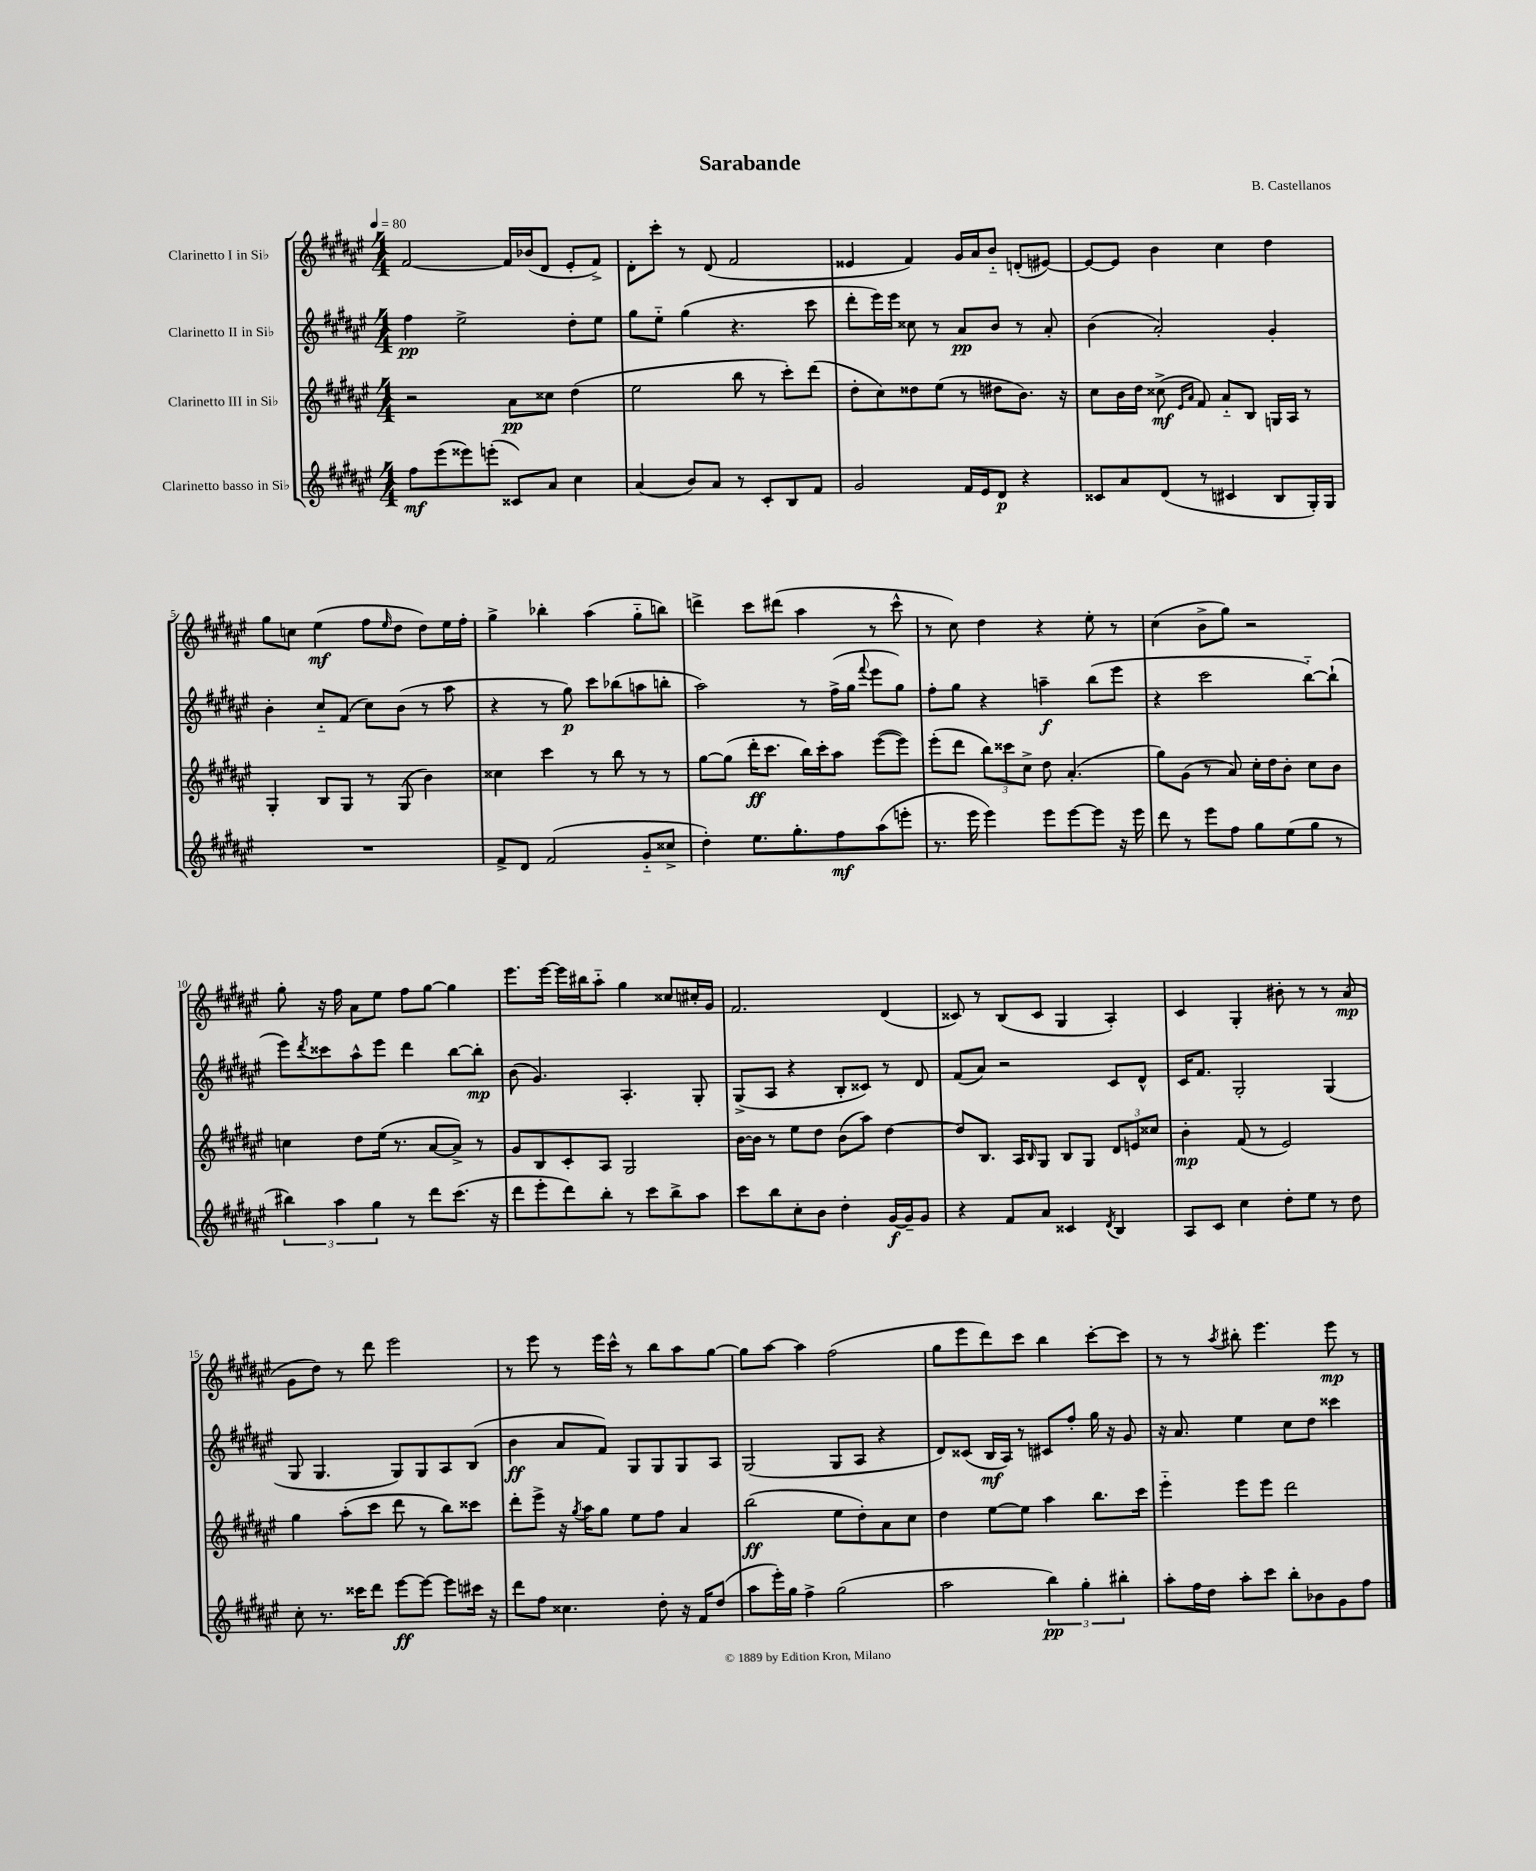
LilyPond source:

\header { title = "Sarabande" composer = "B. Castellanos" }
<<
\new StaffGroup <<
\new Staff = "s0" \with { instrumentName = "Clarinetto I in Sib" } {
    \clef treble \key fis \major \numericTimeSignature \time 4/4 \tempo 4 = 80
    fis'2~ fis'16 bes'16( dis'8 eis'8-. fis'8->) |
    dis'8-. cis'''8-. r8 dis'8( fis'2 |
    eisis'4 fis'4) gis'16 ais'16 b'8-_ d'8-.( eis'8~) |
    eis'8~ eis'8 b'4 cis''4 dis''4 |
    gis''8 c''8 eis''4\mf( fis''8 \grace { eis''16 } dis''8 dis''8) eis''16 fis''16-. |
    gis''4-> bes''4-. ais''4( gis''8-_ b''8) |
    d'''4-> cis'''8 dis'''8( ais''4 r8 cis'''8-^ |
    r8 cis''8) dis''4 r4 eis''8-. r8 |
    cis''4( b'8-> gis''8) r2 |
    gis''8-. r16 fis''16 ais'8 eis''8 fis''8 gis''8~ gis''4 |
    eis'''8. eis'''16~ eis'''16 bis''16 ais''8-_ gis''4 cisis''8 cis''16-. gis'16 |
    fis'2. dis'4( |
    cisis'8) r8 b8( cisis'8 gis4 ais4-.) |
    cis'4 gis4-. bis'8-. r8 r8 ais'8\mp( |
    gis'8 dis''8) r8 dis'''8 eis'''2 |
    r8 eis'''8 r8 eis'''16 cis'''16-^ r8 b''8 ais''8 gis''8~ |
    gis''8 ais''8~ ais''4 fis''2( |
    gis''8 eis'''8 dis'''8) cis'''8 b''4 cis'''8~-. cis'''8 |
    r8 r8 \acciaccatura { ais''8 } bis''8-. eis'''4. eis'''8\mp r8 \bar "|." |
}
\new Staff = "s1" \with { instrumentName = "Clarinetto II in Sib" } {
    \clef treble \key fis \major \numericTimeSignature \time 4/4
    fis''4\pp eis''2-> dis''8-. eis''8 |
    gis''8 eis''8-_ gis''4( r4. cis'''8 |
    dis'''8-. eis'''16) eis'''16 cisis''8 r8 ais'8\pp b'8 r8 ais'8-. |
    b'4( ais'2-.) gis'4-. |
    b'4-. cis''8-_ fis'8( cis''8) b'8( r8 ais''8 |
    r4 r8 gis''8\p) cis'''8 bes''8( a''8 b''8-. |
    ais''2) r8 fis''16->( gis''16 \appoggiatura { fis'''8 } eis'''8 gis''8) |
    fis''8-. gis''8 r4 a''4--\f b''8( eis'''8 |
    r4 cis'''2 b''8~-_) b''8-!( |
    eis'''8) \acciaccatura { dis'''8 } cisis'''8 ais''8-^ eis'''8 dis'''4 b''8~ b''8-.\mp |
    b'8( gis'4.) ais4.-. gis8-. |
    gis8->( ais8 r4 b8-. cisis'8) r8 dis'8 |
    fis'8( ais'8) r2 cis'8 dis'8-^ |
    cis'16 fis'8. gis2-. gis4( |
    gis8 gis4. gis8) gis8 ais8 b8( |
    b'4\ff ais'8 fis'8) gis8 gis8 gis8 ais8 |
    gis2( gis8 ais8 r4 |
    dis'8) cisis'8( b16\mf ais16) r8 cis'8 fis''8-. gis''16 r16 gis'8 |
    r16 ais'8. eis''4 cis''8 dis''8 cisis'''4 \bar "|." |
}
\new Staff = "s2" \with { instrumentName = "Clarinetto III in Sib" } {
    \clef treble \key fis \major \numericTimeSignature \time 4/4
    r2 ais'8\pp cisis''8 dis''4( |
    eis''2 b''8 r8 cis'''8-.) dis'''8( |
    dis''8-. cis''8) disis''8 eis''8( r8 dis''8 b'8.) r16 |
    cis''8 b'16 dis''16 cisis''8->\mf( \grace { eis'16 ais'16 } fis'8) ais'8-_ b8 g16 ais16 r8 |
    gis4-. b8 gis8 r8 gis8( b'4) |
    cisis''4 cis'''4 r8 b''8 r8 r8 |
    gis''8~ gis''8( dis'''16-.\ff cis'''8. b''16) cis'''16-. ais''8 eis'''8~( eis'''8) |
    eis'''8-.( dis'''8 \tuplet 3/2 { b''8) cisis'''8 cis''8-> } dis''8 ais'4.-.( |
    gis''8) gis'8( r8 ais'8) cis''16-. dis''16 b'8-. cis''8 b'8 |
    c''4 dis''8 eis''16( r8. ais'8~ ais'8->) r8 |
    gis'8 b8 cis'8-. ais8 gis2 |
    b'16~ b'16 r8 eis''8 dis''8 b'8( ais''8) dis''4~ |
    dis''8 b8. ais16 \grace { b16 } gis8 b8 gis8 \tuplet 3/2 { dis'8 e'8 cisis''8 } |
    b'4-.\mp fis'8( r8 eis'2) |
    gis''4 ais''8-.( cis'''8 dis'''8 r8 b''8) cisis'''8 |
    dis'''8-. eis'''8-> r16 \acciaccatura { gis''8 } ais''16 gis''8 eis''8 fis''8 ais'4 |
    b''2\ff( eis''8 dis''8-.) ais'8 cis''8 |
    dis''4 eis''8~ eis''8 ais''4 b''8. cis'''16 |
    eis'''4-_ eis'''8 eis'''8 dis'''2 \bar "|." |
}
\new Staff = "s3" \with { instrumentName = "Clarinetto basso in Sib" } {
    \clef treble \key fis \major \numericTimeSignature \time 4/4
    fis''8\mf eis'''8( eisis'''8) e'''8-.( cisis'8) ais'8 cis''4 |
    ais'4( b'8) ais'8 r8 cis'8-. b8 fis'8 |
    gis'2 fis'16 eis'16 dis'8\p r4 |
    cisis'8 ais'8 dis'8( r8 cis'4 b8 gis16-.) gis16 |
    R1 |
    fis'8-> dis'8 fis'2( gis'8-_ cisis''8-> |
    dis''4-.) eis''8. gis''8.-. fis''8\mf ais''8( e'''8-. |
    r8. eis'''16 eis'''4) eis'''8 eis'''8~ eis'''8 r16 eis'''16 |
    dis'''8 r8 eis'''8 fis''8 gis''8 eis''8( gis''8 r8 |
    \tuplet 3/2 { bis''4) ais''4 gis''4 } r8 dis'''8 cis'''8.( r16 |
    dis'''8 eis'''8-. dis'''8) b''8-. r8 cis'''8 b''8-> ais''8 |
    cis'''8 b''8 cis''8-. b'8 dis''4-. gis'16~\f gis'16-- gis'8 |
    r4 fis'8 ais'8 cisis'4 \acciaccatura { dis'8 } b4 |
    ais8 cis'8 cis''4 dis''8-. eis''8 r8 dis''8 |
    cis''8-. r8. cisis'''16 dis'''8 eis'''8~\ff eis'''8~ eis'''8 cis'''16 r16 |
    dis'''8 fis''8 cisis''4. dis''8-. r16 fis'16 dis''8( |
    ais''8 eis'''16-.) gis''16 fis''4-> gis''2( |
    ais''2 \tuplet 3/2 { b''4\pp) gis''4-. bis''4-. } |
    ais''8-. fis''16 dis''16 ais''8-. cis'''8 b''8-. bes'8 gis'8 fis''8 \bar "|." |
}
>>
>>
